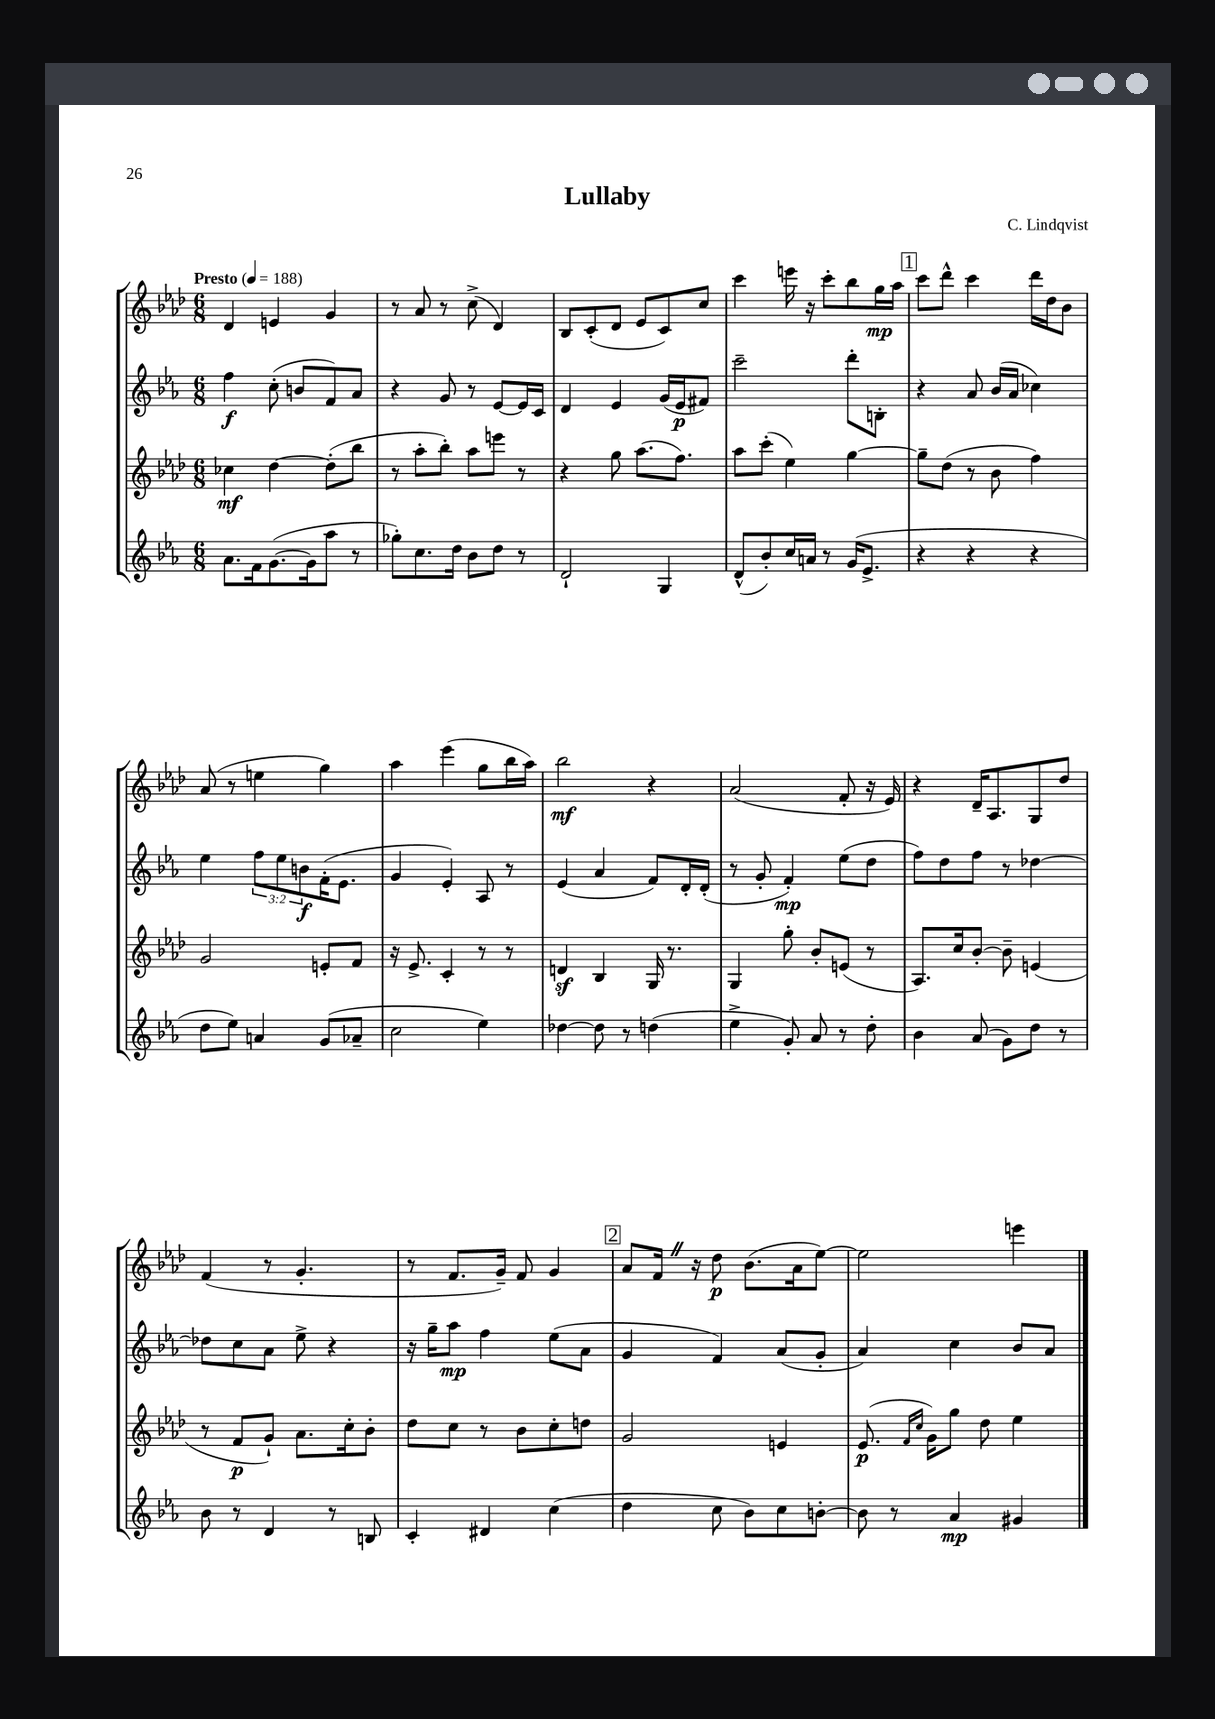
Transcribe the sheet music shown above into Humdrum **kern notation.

**kern	**dynam	**kern	**dynam	**kern	**dynam	**kern	**dynam
*part4	*part4	*part3	*part3	*part2	*part2	*part1	*part1
*staff4	*staff4	*staff3	*staff3	*staff2	*staff2	*staff1	*staff1
*clefG2	*	*clefG2	*	*clefG2	*	*clefG2	*
*k[b-e-a-]	*	*k[b-e-a-d-]	*	*k[b-e-a-]	*	*k[b-e-a-d-]	*
*M6/8	*	*M6/8	*	*M6/8	*	*M6/8	*
*MM188	*	*MM188	*	*MM188	*	*MM188	*
=1	=1	=1	=1	=1	=1	=1	=1
!	!	!	!	!	!	!LO:TX:a:B:t=Presto	!
8.a-\L	.	4cc-X\	mf	4ff\	f	4d-/	.
16f\k	.	.	.	.	.	.	.
([8.g\	.	[4dd-\	.	(8cc'\	.	4en/	.
.	.	.	.	8bn/L	.	.	.
16g\k]	.	.	.	.	.	.	.
8aa-\J	.	(8dd-'\L]	.	8f/)	.	4g/	.
8r	.	8bb-\J	.	8a-/J	.	.	.
=2	=2	=2	=2	=2	=2	=2	=2
8gg-X'\L)	.	8r	.	4r	.	8r	.
8.cc\	.	8aa-'\L	.	.	.	8a-/	.
.	.	8bb-'\J)	.	8g/	.	8r	.
16dd\Jk	.	.	.	.	.	.	.
8b-\L	.	8aa-\L	.	8r	.	(8cc^\	.
8dd\J	.	8eeen\J	.	[8e-/L	.	4d-/)	.
8r	.	8r	.	16e-/L]	.	.	.
.	.	.	.	16c/JJ	.	.	.
=3	=3	=3	=3	=3	=3	=3	=3
2d`/	.	4r	.	4d/	.	8B-/L	.
.	.	.	.	.	.	(8c'/	.
.	.	8gg\	.	4e-/	.	8d-/J	.
.	.	(8.aa-\L	.	.	.	8e-/L	.
4G/	.	.	.	(16g/LL	.	8c/)	.
.	.	8.ff\J)	.	16e-/J	p	.	.
.	.	.	.	8f#X/J)	.	8cc/J	.
=4	=4	=4	=4	=4	=4	=4	=4
(8d^^/L	.	8aa-\L	.	2ccc~\	.	4ccc\	.
8b-'/)	.	(8ccc'\J	.	.	.	.	.
16cc/L	.	4ee-\)	.	.	.	16eeen\	.
16an/JJ	.	.	.	.	.	16r	.
8r	.	.	.	.	.	8ccc'\L	.
(16g/KL	.	[4gg\	.	8ddd'\L	.	8bb-\	.
8.e-^/J	.	.	.	.	.	.	.
.	.	.	.	8Bn'\J	.	16gg\L	mp
.	.	.	.	.	.	16aa-\JJ	.
!!LO:REH:place=s1:t=1
=5	=5	=5	=5	=5	=5	=5	=5
4r	.	8gg~\L]	.	4r	.	8ccc\L	.
.	.	(8dd-\J	.	.	.	8ddd-^^\J	.
4r	.	8r	.	8a-/	.	4ccc\	.
.	.	8b-\	.	(16b-/LL	.	.	.
.	.	.	.	16a-/JJ	.	.	.
4r	.	4ff\)	.	4cc-X\)	.	16ddd-\LL	.
.	.	.	.	.	.	16dd-\J	.
.	.	.	.	.	.	8b-\J	.
!!LO:LB:g=z
=6	=6	=6	=6	=6	=6	=6	=6
8dd\L	.	2g/	.	4ee-\	.	(8a-/	.
8ee-\J)	.	.	.	.	.	8r	.
4an/	.	.	.	12ff\L	.	4een\	.
.	.	.	.	12ee-\	.	.	.
.	.	.	.	12bn\	f	.	.
(8g/L	.	8en'/L	.	(16f'\K	.	4gg\)	.
.	.	.	.	8.e-\J	.	.	.
8a-X~/J	.	8f/J	.	.	.	.	.
=7	=7	=7	=7	=7	=7	=7	=7
2cc\	.	16r	.	4g/	.	4aa-\	.
.	.	8.e-^/	.	.	.	.	.
.	.	4c'/	.	4e-'/)	.	(4eee-\	.
4ee-\)	.	8r	.	8A-/	.	8gg\L	.
.	.	8r	.	8r	.	16bb-\L	.
.	.	.	.	.	.	16aa-\JJ)	.
=8	=8	=8	=8	=8	=8	=8	=8
[4dd-X\	.	4dnz/	.	(4e-/	.	2bb-\	mf
8dd-\]	.	4B-/	.	4a-/	.	.	.
8r	.	.	.	.	.	.	.
(4ddn\	.	16G/	.	8f/L)	.	4r	.
.	.	8.r	.	.	.	.	.
.	.	.	.	16d'/L	.	.	.
.	.	.	.	(16d'/JJ	.	.	.
=9	=9	=9	=9	=9	=9	=9	=9
4ee-^\	.	4G/	.	8r	.	(2a-/	.
.	.	.	.	8g'/	.	.	.
8g'/)	.	8gg'\	.	4f'/)	mp	.	.
8a-/	.	8b-'/L	.	.	.	.	.
8r	.	(8en/J	.	(8ee-\L	.	8f'/	.
8dd'\	.	8r	.	8dd\J	.	16r	.
.	.	.	.	.	.	16e-/)	.
=10	=10	=10	=10	=10	=10	=10	=10
4b-\	.	8.A-/L)	.	8ff\L)	.	4r	.
.	.	.	.	8dd\	.	.	.
.	.	16cc/k	.	.	.	.	.
(8a-/	.	[8b-'/J	.	8ff\J	.	16d-~/KL	.
.	.	.	.	.	.	8.A-/	.
8g\L)	.	8b-~\]	.	8r	.	.	.
8dd\J	.	(4en/	.	[4dd-X\	.	8G/	.
8r	.	.	.	.	.	8dd-/J	.
!!LO:LB:g=z
=11	=11	=11	=11	=11	=11	=11	=11
8b-\	.	8r	.	8dd-X\L]	.	(4f/	.
8r	.	8f/L	p	8cc\	.	.	.
4d/	.	8g`/J)	.	8a-\J	.	8r	.
.	.	8.a-\L	.	8ee-^\	.	4.g'/	.
8r	.	.	.	4r	.	.	.
.	.	16cc'\k	.	.	.	.	.
8Bn/	.	8b-'\J	.	.	.	.	.
=12	=12	=12	=12	=12	=12	=12	=12
4c'/	.	8dd-\L	.	16r	.	8r	.
.	.	.	.	16gg~\KL	.	.	.
.	.	8cc\J	.	8aa-\J	mp	8.f/L	.
4d#X/	.	8r	.	4ff\	.	.	.
.	.	.	.	.	.	16g~/Jk)	.
.	.	8b-\L	.	.	.	8f/	.
(4cc\	.	8cc'\	.	(8ee-\L	.	4g/	.
.	.	8ddn\J	.	8a-\J	.	.	.
!!LO:REH:place=s1:t=2
=13	=13	=13	=13	=13	=13	=13	=13
4dd\	.	2g/	.	4g/	.	8a-/L	.
.	.	.	.	.	.	16fZ/Jk	.
.	.	.	.	.	.	16r	.
8cc\	.	.	.	4f/)	.	8dd-\	p
8b-\L)	.	.	.	.	.	(8.b-\L	.
8cc\	.	4en/	.	(8a-/L	.	.	.
.	.	.	.	.	.	16a-\k	.
[8bn'\J	.	.	.	8g'/J	.	[8ee-\J)	.
=14	=14	=14	=14	=14	=14	=14	=14
8b\]	.	(8.e-/	p	4a-/)	.	2ee-\]	.
8r	.	.	.	.	.	.	.
.	.	16qqf/LL	.	.	.	.	.
.	.	16qqcc/JJ	.	.	.	.	.
.	.	16g\KL)	.	.	.	.	.
4a-/	mp	8gg\J	.	4cc\	.	.	.
.	.	8dd-\	.	.	.	.	.
4g#X/	.	4ee-\	.	8b-/L	.	4eeen\	.
.	.	.	.	8a-/J	.	.	.
==	==	==	==	==	==	==	==
*-	*-	*-	*-	*-	*-	*-	*-
